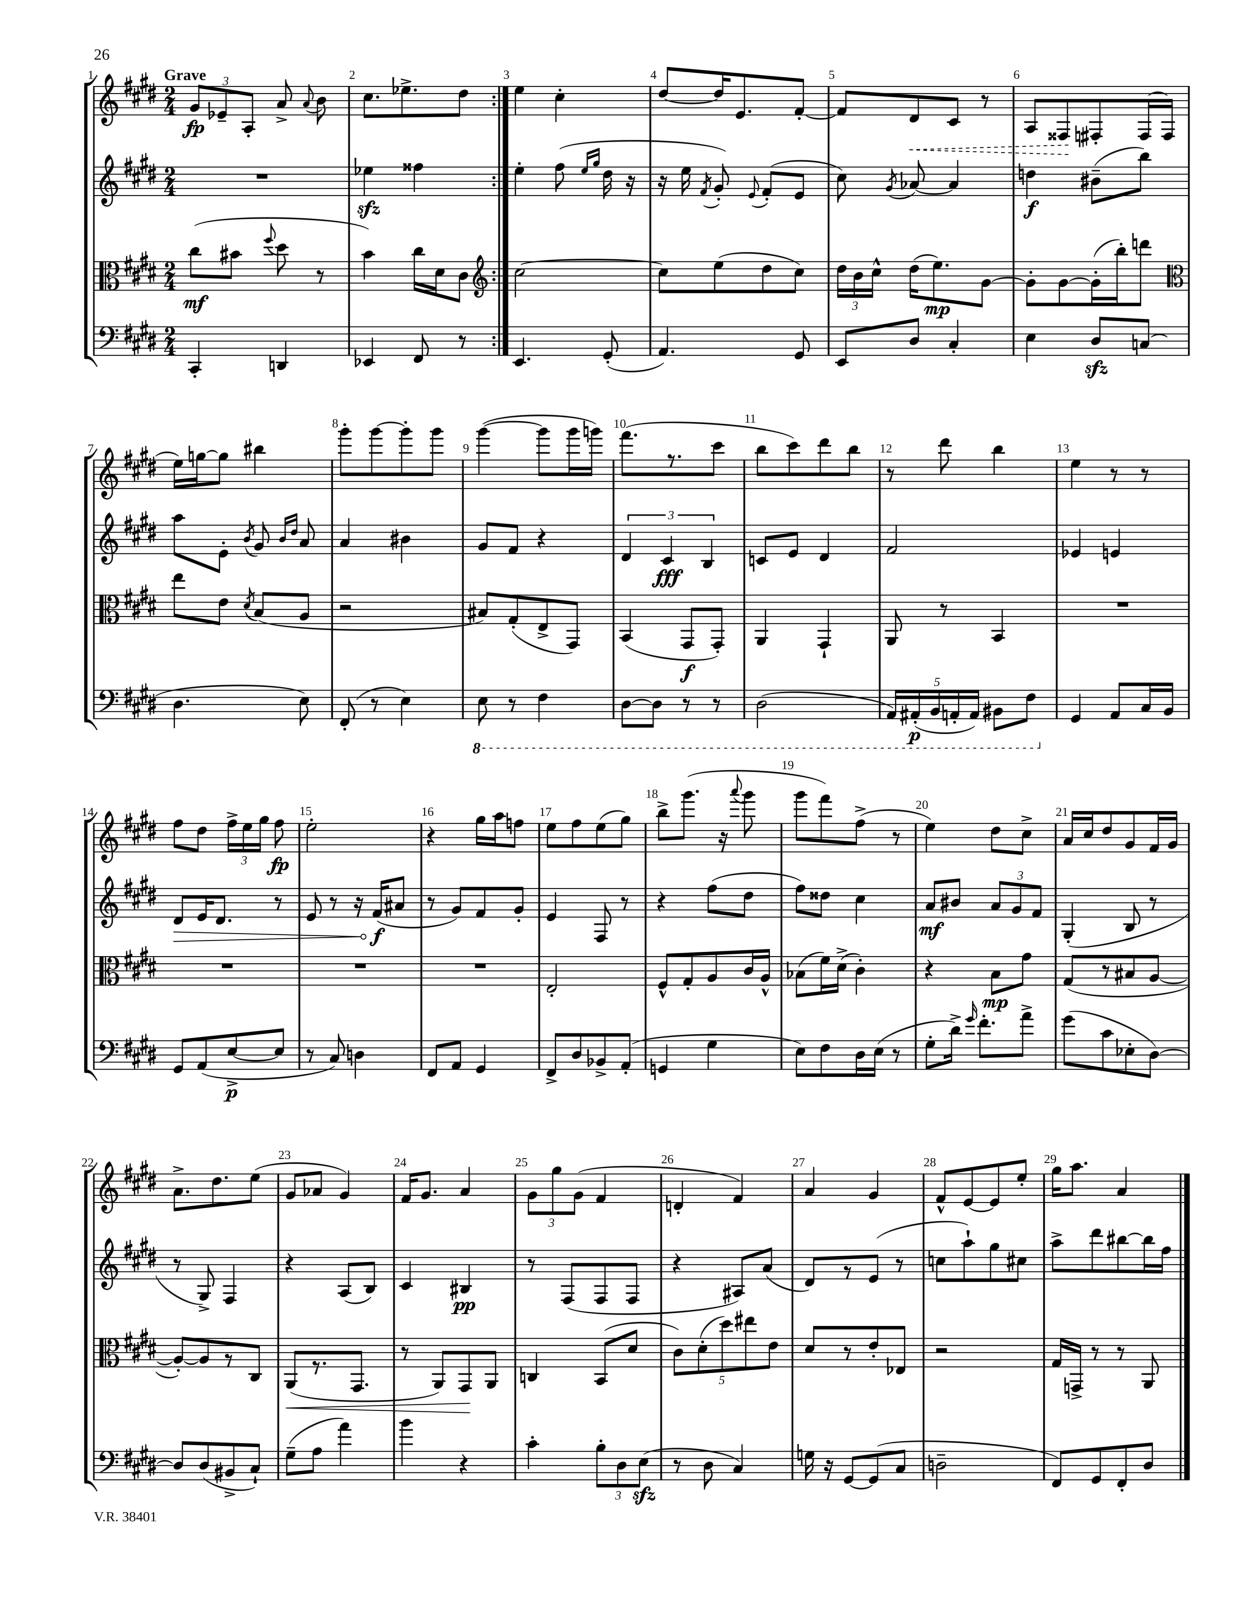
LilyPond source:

<<
\new StaffGroup <<
\new Staff = "s0" {
    \clef treble \key e \major \numericTimeSignature \time 2/4 \tempo "Grave"
    \autoBeamOff \repeat volta 2 { \tuplet 3/2 { gis'8[\fp ees'8-- a8]-. } a'8-> \appoggiatura { a'8 } b'8 |
    cis''8.[ ees''8.-> dis''8] | }
    e''4 cis''4-. |
    dis''8[~ dis''16 e'8. fis'8]~-. |
    fis'8[ \once \override Hairpin.style = #'dashed-line dis'8\< cis'8] r8 |
    a8[ fisis8\! fis8-. fis16( fis16] |
    e''16[) g''16~ g''8] bis''4 |
    gis'''8[-. gis'''8~ gis'''8-. gis'''8] |
    gis'''4~( gis'''8[ gis'''16 g'''16]) |
    fis'''8.[( r8. cis'''8] |
    b''8[ cis'''8) dis'''8 b''8] |
    r8 dis'''8 b''4 |
    e''4 r8 r8 |
    fis''8[ dis''8] \tuplet 3/2 { fis''16[-> e''16 gis''16] } fis''8\fp |
    e''2-. |
    r4 gis''16[ a''16 f''8] |
    e''8[ fis''8 e''8( gis''8]) |
    b''8[-> gis'''8.]( r16 \appoggiatura { a'''8 } gis'''8 |
    gis'''8[ fis'''8) fis''8]->( r8 |
    e''4) dis''8[ cis''8]-> |
    a'16[ cis''16 dis''8 gis'8 fis'16 gis'16] |
    a'8.[-> dis''8. e''8]( |
    gis'8[ aes'8] gis'4) |
    fis'16[ gis'8.] a'4 |
    \tuplet 3/2 { gis'8[ gis''8 gis'8]( } fis'4 |
    d'4-. fis'4) |
    a'4 gis'4 |
    fis'8[-^ e'8~ e'8 e''8]-. |
    gis''16[ a''8.] a'4 \bar "|." |
}
\new Staff = "s1" {
    \clef treble \key e \major \numericTimeSignature \time 2/4
    \autoBeamOff \repeat volta 2 { R2 |
    ees''4\sfz fisis''4 | }
    e''4-. fis''8( \grace { e''16[ gis''16] } dis''16 r16 |
    r16 e''16 \acciaccatura { fis'8 } gis'8-.) \appoggiatura { e'8 } fis'8[-.( e'8] |
    cis''8) \acciaccatura { gis'8 } aes'8~ aes'4 |
    d''4\f bis'8[--( b''8]) |
    a''8[ e'8]-. \acciaccatura { b'8 } gis'8 \grace { b'16[ dis''16] } a'8 |
    a'4 bis'4 |
    gis'8[ fis'8] r4 |
    \tuplet 3/2 { dis'4 cis'4\fff b4 } |
    c'8[ e'8] dis'4 |
    fis'2 |
    ees'4 e'4 |
    \once \override Hairpin.circled-tip = ##t dis'8[\> e'16 dis'8.] r8 |
    e'8 r8 r16 fis'16[\f\!( ais'8] |
    r8 gis'8[) fis'8 gis'8]-. |
    e'4 fis8 r8 |
    r4 fis''8[( dis''8] |
    fis''8[) disis''8] cis''4 |
    a'8[\mf bis'8] \tuplet 3/2 { a'8[ gis'8 fis'8] } |
    gis4-.( b8 r8 |
    r8 gis8->) fis4 |
    r4 a8[( b8]) |
    cis'4 bis4\pp |
    r8 fis8[( fis8 fis8] |
    r4 ais8[) a'8]( |
    dis'8[) r8 e'8]( r8 |
    c''8[ a''8-!) gis''8 cis''8] |
    a''8[-> dis'''8 bis''8~ bis''16 fis''16] \bar "|." |
}
\new Staff = "s2" {
    \clef alto \key e \major \numericTimeSignature \time 2/4
    \autoBeamOff \repeat volta 2 { cis''8[\mf( bis'8] \appoggiatura { fis''8 } dis''8 r8 |
    b'4) cis''16[ dis'16 cis'8] | }
    \clef treble cis''2~ |
    cis''8[ e''8( dis''8 cis''8]) |
    \tuplet 3/2 { dis''16[ b'16 cis''16]-^ } dis''16[( e''8.\mp) gis'8]~ |
    gis'8[-. gis'8~ gis'16-.( b''16-.) d'''8] |
    \clef alto e''8[ e'8] \acciaccatura { dis'8 } b8[( a8] |
    r2 |
    bis8[) gis8-.( e8-> gis,8]) |
    b,4( gis,8[\f gis,8]-.) |
    a,4 gis,4-! |
    a,8 r8 b,4 |
    R2 |
    R2 |
    R2 |
    R2 |
    e2-. |
    fis8[-^ gis8-. a8 cis'16 a16]-^ |
    bes8[( fis'16) dis'16]->( cis'4-.) |
    r4 b8[\mp gis'8] |
    gis8[( r8 bis8 a8]~ |
    a8[~-.) a8 r8 cis8] |
    a,8[\<( r8. gis,8.] |
    r8 a,8[) gis,8\! a,8] |
    c4 b,8[( dis'8] |
    \tuplet 5/4 { cis'8[) dis'8-.( dis''8) eis''8 e'8] } |
    dis'8[ r8 e'8-. ees8] |
    r2 |
    gis16[ g,16]-> r8 r8 a,8 \bar "|." |
}
\new Staff = "s3" {
    \clef bass \key e \major \numericTimeSignature \time 2/4
    \autoBeamOff \repeat volta 2 { cis,4-. d,4 |
    ees,4 fis,8 r8 | }
    e,4. gis,8-.( |
    a,4.) gis,8 |
    e,8[ dis8] cis4-. |
    e4 dis8[\sfz c8]( |
    dis4. e8) |
    fis,8-.( r8 e4) |
    \ottava #-1 e,8 r8 fis,4 |
    dis,8[~ dis,8] r8 r8 |
    dis,2( |
    \tuplet 5/4 { a,,16[) ais,,16-.\p( b,,16 a,,16-. a,,16]) } bis,,8[ fis,8] \ottava #0 |
    gis,4 a,8[ cis16 b,16] |
    gis,8[ a,8( e8~->\p e8] |
    r8 cis8) d4 |
    fis,8[ a,8] gis,4 |
    fis,8[-> dis8 bes,8-> a,8]-.( |
    g,4 gis4 |
    e8[) fis8 dis16 e16]( r8 |
    gis8[-. dis'16]->) \grace { gis'16 } fis'8.[-. a'8]-> |
    gis'8[( cis'8 ees8-. dis8]~) |
    dis8[ dis8( bis,8-> cis8]-!) |
    gis8[--( a8] a'4) |
    b'4 r4 |
    cis'4-. \tuplet 3/2 { b8[-. dis8 e8]\sfz( } |
    r8 dis8 cis4) |
    g16 r16 gis,8[~ gis,8( cis8] |
    d2-- |
    fis,8[) gis,8 fis,8-. dis8] \bar "|." |
}
>>
>>
\layout { \context { \Score \override BarNumber.break-visibility = ##(#f #t #t) barNumberVisibility = #all-bar-numbers-visible } }
